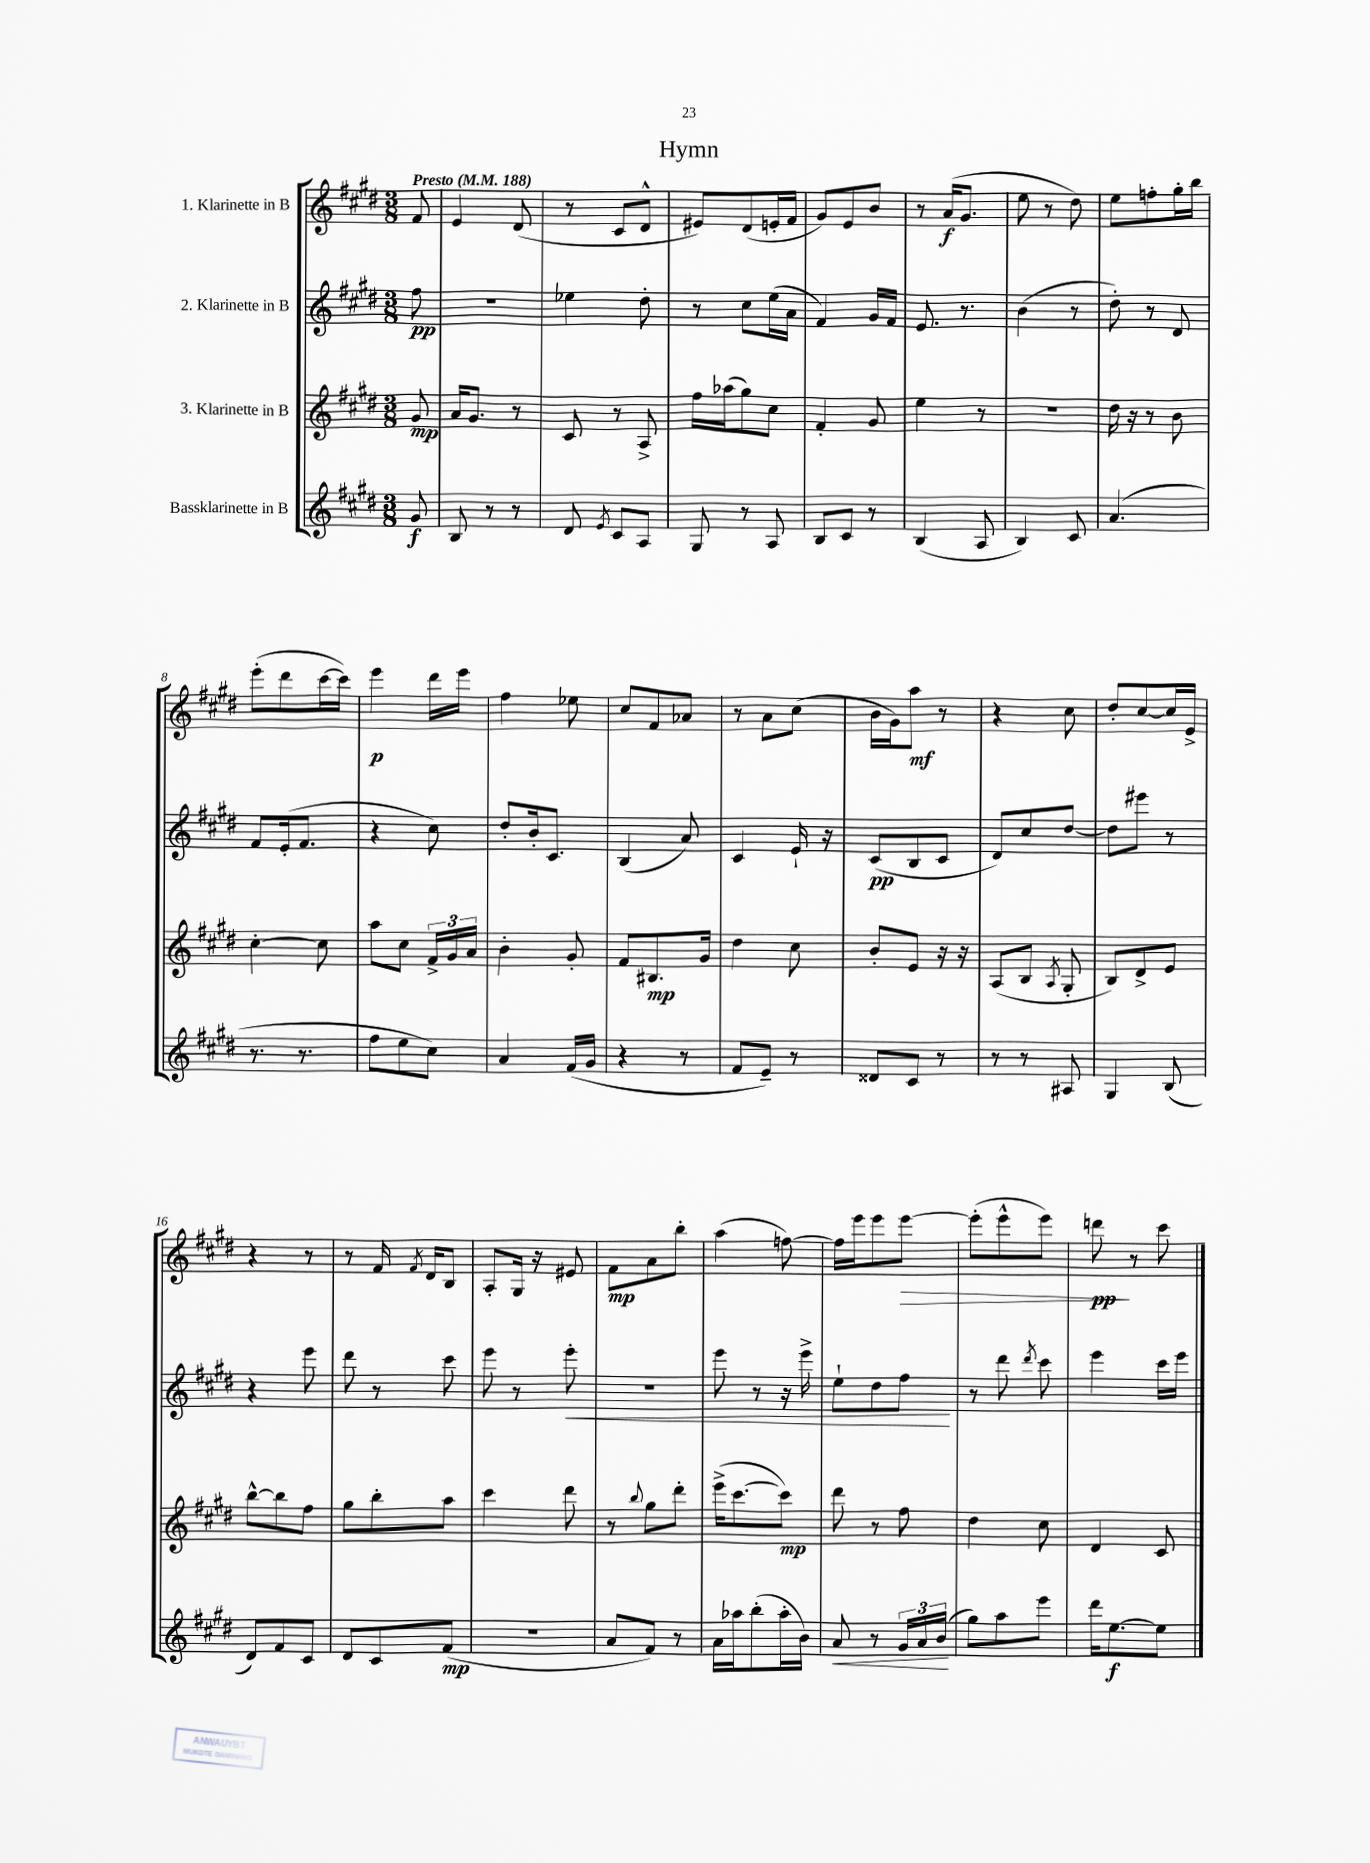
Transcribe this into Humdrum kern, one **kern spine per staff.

**kern	**kern	**kern	**kern
*staff4	*staff3	*staff2	*staff1
*clefG2	*clefG2	*clefG2	*clefG2
*k[f#c#g#d#]	*k[f#c#g#d#]	*k[f#c#g#d#]	*k[f#c#g#d#]
*M3/8	*M3/8	*M3/8	*M3/8
*MM188	*MM188	*MM188	*MM188
8g#	8g#	8ff#	8f#
=	=	=	=
8B	16a	4.r	4e
.	8.g#	.	.
8r	.	.	.
8r	8r	.	(8d#
=	=	=	=
8d#	8c#	4ee-	8r
8qe	.	.	.
8c#	8r	.	8c#
8A	8A^	8dd#'	8d#^^
=	=	=	=
8G#	16ff#	8r	8e#)
.	(16aa-	.	.
8r	8gg#)	8cc#	(8d#
8A	8cc#	(16ee	16e'
.	.	16a	16f#
=	=	=	=
8B	4f#'	4f#)	8g#)
8c#	.	.	8e
8r	8g#	16g#	8b
.	.	16f#	.
=	=	=	=
(4B	4ee	8.e	8r
.	.	.	(16a
.	.	8.r	8.g#
8A	8r	.	.
=	=	=	=
4B)	4.r	(4b	8ee
.	.	.	8r
8c#	.	8r	8dd#)
=	=	=	=
(4.a	16dd#	8dd#')	8ee
.	16r	.	.
.	8r	8r	8ff'
.	8b	8d#	16gg#'
.	.	.	16bb
=	=	=	=
8.r	[4cc#'	8f#	(8eee'
.	.	(16e'	8ddd#
8.r	.	8.f#	.
.	8cc#]	.	[16ccc#
.	.	.	16ccc#])
=	=	=	=
8ff#	8aa	4r	4eee
8ee	8cc#	.	.
8cc#)	24f#^	8cc#)	16ddd#
.	24g#	.	.
.	.	.	16eee
.	24a	.	.
=	=	=	=
4a	4b'	8dd#'	4ff#
.	.	16b'	.
.	.	8.c#	.
(16f#	8g#'	.	8ee-
16g#	.	.	.
=	=	=	=
4r	8f#	(4B	8cc#
.	8.B#	.	8f#
8r	.	8a)	8a-
.	16g#	.	.
=	=	=	=
8f#	4dd#	4c#	8r
8e~)	.	.	8a
8r	8cc#	16e`	(8cc#
.	.	16r	.
=	=	=	=
8d##	8b'	(8c#	16b
.	.	.	16g#)
8c#	8e	8B	8aa
8r	16r	8c#	8r
.	16r	.	.
=	=	=	=
8r	(8A	8d#)	4r
8r	8B	8cc#	.
.	8qA	.	.
8A#	8G#'	[8dd#	8cc#
=	=	=	=
4G#	8B)	8dd#]	8dd#'
.	8d#^	8eee#	[8cc#
(8B	8e	8r	16cc#]
.	.	.	16e^
=	=	=	=
8d#)	[8bb^^	4r	4r
8f#	8bb]	.	.
8c#	8ff#	8eee	8r
=	=	=	=
8d#	8gg#	8ddd#	8r
8c#	8bb'	8r	16f#
.	.	.	8qf#
.	.	.	16d#
(8f#	8aa	8ccc#	8B
=	=	=	=
4.r	4ccc#	8eee	8A'
.	.	8r	16G#
.	.	.	16r
.	8ddd#	8eee'	8e#
=	=	=	=
8a	8r	4.r	8f#
.	8qqbb	.	.
8f#)	8gg#	.	8a
8r	8ddd#'	.	8bb'
=	=	=	=
16a	(16eee^	8eee	(4aa
16aa-	[8.ccc#	.	.
(8bb'	.	8r	.
16aa-'	8ccc#])	16r	[8ff)
16b)	.	16eee^	.
=	=	=	=
8a	8ddd#	8ee`	16ff]
.	.	.	16eee
8r	8r	8dd#	8eee
24g#	8ff#	8ff#	[8eee
24a	.	.	.
(24b	.	.	.
=	=	=	=
8gg#)	4dd#	8r	(8eee']
8aa	.	8ddd#	8eee^^
.	.	8qddd#	.
8eee	8cc#	8ccc#	8eee)
=	=	=	=
16ddd#	4d#	4eee	8ddd
[8.ee	.	.	.
.	.	.	8r
8ee]	8c#	16ccc#	8ccc#
.	.	16eee	.
==	==	==	==
*-	*-	*-	*-
